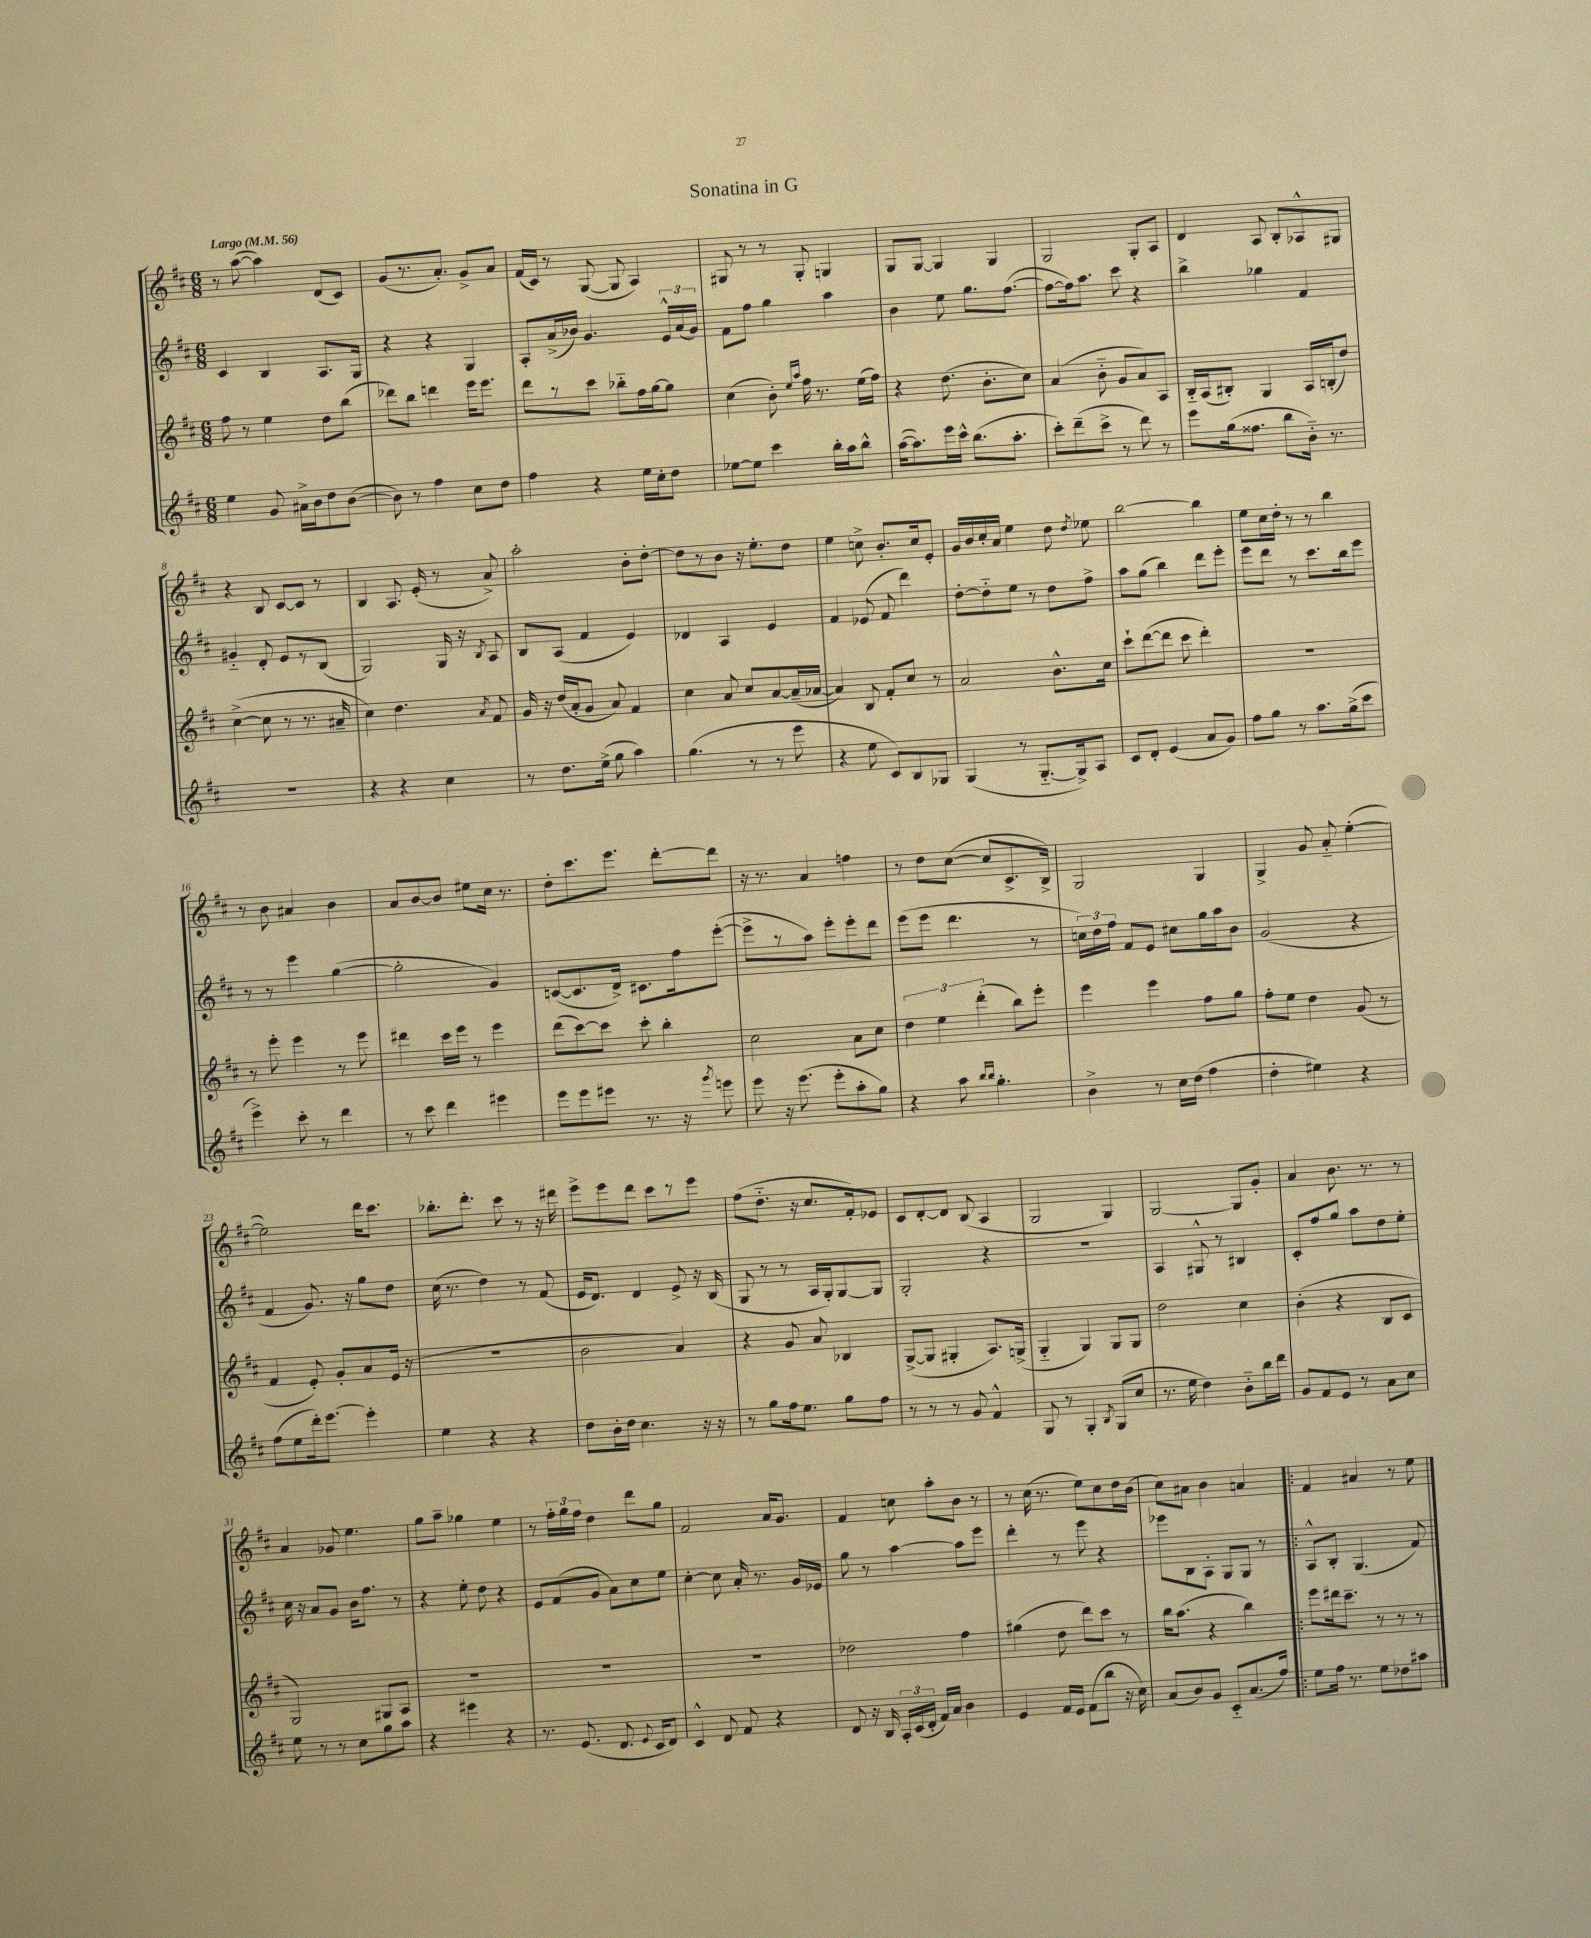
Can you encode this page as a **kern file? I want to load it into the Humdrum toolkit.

**kern	**kern	**kern	**kern
*staff4	*staff3	*staff2	*staff1
*clefG2	*clefG2	*clefG2	*clefG2
*k[f#c#]	*k[f#c#]	*k[f#c#]	*k[f#c#]
*M6/8	*M6/8	*M6/8	*M6/8
*MM56	*MM56	*MM56	*MM56
4ee\	8ff#\	4c#/	8r
.	8r	.	([8aa\
8g/	4ee\	4B/	4aa\])
16a#^\LL	.	.	.
16b\J	.	.	.
8dd\	8dd\L	8.A/L	(8d/L
([8b\J	(8bb\J	.	8c#/J)
.	.	16G/Jk	.
=	=	=	=
8b\])	8ddd-\L)	4r	(8g/L
8r	8bb\J	.	8.r
4ff#\	4ddd\	4r	.
.	.	.	8.a'/J)
8cc#\L	16eee\LK	4G/	8g^/L
.	8.eee\J	.	.
8dd\J	.	.	8a/J
=	=	=	=
4ff#\	8ddd\L	8A'/L	(16f#/LL
.	.	.	16c#/JJ)
.	8r	(16a^/L	8r
.	.	16b-/JJ)	.
4r	8ccc#\J	4.g/	([8G/
.	8bb-'~\L	.	8G/]
16ee\LL	16ff#\L	.	4A/)
16cc#'\J	[16gg\J	.	.
8dd\J	8gg\]J	24e^^/LL	.
.	.	(24a/	.
.	.	24g/JJ)	.
=	=	=	=
[8ee-\L	(4cc#\	8f#\L	8G#/
8ee-\]J	.	8ff#\J	8r
4ccc#\	8b'\)	4gg\	8r
.	16qqee/LL	.	.
.	16qqaa/JJ	.	.
.	16ff#\	.	8G#'/
.	8.r	.	.
16bb'\LL	.	4aa\	4G/
16aa\J	.	.	.
8bb^^\J	(16ee\LL	.	.
.	16ff#\JJ)	.	.
=	=	=	=
([16aa\LK	4r	4b\	8G/L
8.aa\])	.	.	.
.	.	.	[8G/J
16eee\L	(8.dd\	8ee\	4G/]
16ccc#^^\JJ	.	.	.
(8.bb\L	.	8.gg\L	.
.	8.b'\L	.	.
.	.	.	4G/
8.aa'\J	.	([8.ff#\J	.
.	8cc#\J)	.	.
=	=	=	=
8ccc#'\L)	(4a/	8ff#\_L	2G/
(8ddd~\	.	16ff#\]k)	.
.	.	8.aa\J	.
8ccc#^\J	8b'~\	.	.
8r	8g/L	8ccc#\	.
8ddd\)	8a/)	4r	8G'/L
8r	8A/J	.	8A/J
=	=	=	=
8eee\L	16B'~/LL	4bb^\	4d/
.	(16A/J	.	.
(16gg\k	8B#'/J)	.	.
8.ff##\J	.	.	.
.	4G/	4gg-\	8A/
8bb\L	.	.	8B'/L
16b'~\Jk)	16A/LL	4f#/	8A-^^/
8.r	(16B'/J	.	.
.	8dd/J)	.	8G#/J
=	=	=	=
2.r	([4cc#^\	4g#'~/	4r
.	8cc#\]	8d'/	8B/
.	8r	8e/L	[8c#/L
.	8.r	8r	8c#/]J
.	.	(8B/J	8r
.	16a#~/	.	.
=	=	=	=
4r	4cc#\)	2G/)	4B/
4r	4.dd\	.	8.A/
.	.	.	(16e'/
4cc#\	.	16G/	8r
.	.	16r	.
.	8qa/	8qB/	.
.	8f#/	8A/	8a^/)
=	=	=	=
8r	16g/	8B/L	2aa'\
.	16r	.	.
8.dd\L	(16dd/LL	(8A/J	.
.	16a'/J	.	.
.	8g/J	4f#/	.
(16ee^\Jk	.	.	.
8gg\	8a/)	.	.
4aa\)	4f#/	4e/)	8b'\L
.	.	.	[8dd'\J
=	=	=	=
(4.gg\	4cc#\	4d-/	8dd\]L
.	.	.	8r
.	8a/	4A/	8b\J
8r	8cc#/L	.	16r
.	.	.	8.ee'\L
8r	[8a/	4e/	.
8eee\	(16a~/]L	.	8dd\J
.	[16a-/JJ	.	.
=	=	=	=
4r	4a-/])	4f#/	4ee\
8ee\	8B/	(8e-/	8cc^\
8c#/L)	8f#'/L	8f#/	8.b'/L
8B/	8cc#/J	4ddd\)	.
.	.	.	16cc/k
8G-/J	8r	.	8e'/J
=	=	=	=
(4G/	2a/	[8dd'\L	16g/LL
.	.	.	16b/
.	.	8dd'~\]	16cc#'/
.	.	.	16a/JJ
8r	.	8ee\J	4ee\
[8.G'~/L	.	8r	.
.	8.b^^\L	8dd\L	8dd\
16G^/]k)	.	.	.
.	.	.	8qdd/
8A/J	.	8ff#^\J	8ee-\
.	16cc#\Jk	.	.
=	=	=	=
8c#/L	8ccc#`\L	8aa\L	[2bb\
8d'/J	([8ddd\	(8gg\J	.
(4e/	8ddd\]J	4bb\)	.
.	8ccc#\	.	.
8a/L	4ddd'\)	8ddd\L	4bb\]
8g/J)	.	8eee'\J	.
=	=	=	=
8ff#\L	2.r	8eee\L	8ee\L
8gg\J	.	8ddd\J	16cc#\L
.	.	.	16dd'\JJ
8r	.	8r	8r
8.aa\L	.	8.ccc#\L	8r
.	.	.	4bb\
(16gg^\k	.	16bb\k	.
8ccc#\J	.	8eee\J	.
=	=	=	=
4eee^\)	8r	8r	8r
.	8eee'\	8r	8b\
8ccc#'\	4eee\	4eee\	4a#/
8r	.	.	.
4ddd\	8r	([4gg\	4b\
.	8eee\	.	.
=	=	=	=
8r	4ddd#\	2gg'\]	8a/L
8ccc#\	.	.	[8b/
4ddd\	16ccc#\LL	.	8b/]J
.	16eee\JJ	.	.
.	8r	.	8ee#\L
4eee#\	4eee\	4g/)	16cc#\Jk
.	.	.	8.r
=	=	=	=
8eee\L	(8ddd\L	([8c/L	8dd'\L
8eee\	[8ccc#\)	8.c/]	8.ccc#\
8eee#\J	8ccc#\]J	.	.
.	.	16d^/Jk)	8.eee\J
8.r	8ccc#'\	8.c#\L	.
.	4bb'\	.	[8ddd'\L
16r	.	16ff#\k	.
8qggg/	.	.	.
8eee\	.	([8eee'\J	8ddd\]J
=	=	=	=
8eee\	2cc#\	8eee^\]L	16r
.	.	.	8.r
16r	.	8r	.
(8.eee\	.	.	.
.	.	8aa\J)	4a/
8eee'\L	.	8eee'\L	.
8aa'\	8a\L	8eee'\	4ff\
8gg\J)	8cc#\J	8ddd\J	.
=	=	=	=
4r	6dd\	(8eee\L	8r
.	.	8eee\J	8dd\L
.	6ee\	.	.
8aa\	.	4.ddd\	([8cc#\J
.	(6ddd'\	.	.
16qqbb/LL	.	.	.
16qqbb/JJ	.	.	.
4.gg'\	.	.	8cc#/]L
.	8bb\L)	.	8.c#^/
.	8eee'\J	8r	.
.	.	.	16B^/Jk)
=	=	=	=
4b^\	4eee\	24cc\LL)	2G/
.	.	24dd\	.
.	.	24ff#\JJ	.
.	.	8f#/L	.
8r	4eee\	8e/J	.
16cc#\LL	.	8cc#\L	.
(16dd\JJ	.	.	.
4ff#\	8ff#\L	16gg\L	4G/
.	.	16aa\J	.
.	8gg\J	8b\J	.
=	=	=	=
4dd'\	8ff#'\L	(2g/	4G^/
.	8ee\J	.	.
4ee#\)	4dd\	.	8g/
.	.	.	8a'~/
4r	(8g/	4r	([4ee'\
.	8r	.	.
=	=	=	=
(8ff#\L	4f#/	4f#/	2ee\])
8ee\	.	.	.
16ddd'\k)	8e'/)	8.g/)	.
[8.eee\J	.	.	.
.	8g'/L	.	.
.	.	16r	.
4eee'\]	8a/	8gg\L	16ddd\LK
.	.	.	8.ccc#\J
.	(16e/Jk	8dd\J	.
.	16r	.	.
=	=	=	=
4ee\	2.r	(16cc#\	8.bb-'\L
.	.	8.r	.
.	.	.	8.ddd'\J
4r	.	4dd\)	.
.	.	.	8ccc#\
4r	.	8r	8r
.	.	(8f#/	16r
.	.	.	16ddd#\
=	=	=	=
8dd\L	2b\	16e/LK	8eee^\L
.	.	8.d/J)	.
16b'\L	.	.	8eee\
16dd\JJ	.	.	.
4.cc#\	.	4d/	8ddd\J
.	.	.	8ccc#\L
.	4a/)	8e^/	8r
16r	.	16r	8eee\J
16r	.	(16B/	.
=	=	=	=
8r	4r	8G/	(8ff#\L
8gg\L	.	8r	8.dd'~\J
16ff#\k	8g/	8r	.
8.ee\J	.	.	16r
.	8a/	16A/LL	8.cc#/L
.	.	16G'/J)	.
8gg\L	4B-/	[8G/	.
.	.	.	16f#'/k)
8ff#\J	.	8G/]J	8e-/J
=	=	=	=
8r	([8G^/L	2G'/	8c#/L
8r	8G/]J	.	[8d'/
8r	4G#'/	.	8d/]J
8g/	.	.	(8B/
4f#^^/	8.A/L)	4r	4A/
.	(16G^/Jk	.	.
=	=	=	=
8G/	4G'~/	2.r	2G/
8r	.	.	.
4G'/	4G/)	.	.
8qB/	.	.	.
(8G/L	8G/L	.	4G/)
8cc#/J	8G/J	.	.
=	=	=	=
8.r	2dd\	4A/	[2G/
16ee\	.	.	.
4dd\)	.	8G#^^/	.
.	.	8r	.
8b'~\L	4cc#\	4B#/	8G/]L
16bb\L	.	.	8g'/J
16ddd\JJ	.	.	.
=	=	=	=
8g/L	(4b'\	8c#'/L	4a/
8f#/	.	8ff#/	.
8e/J	4r	8gg/J	8.b\
8r	.	8aa\L	.
.	.	.	8.r
8a\L	8B/L	8dd\	.
8cc#\J	8c#/J	8ee'\J	8r
=	=	=	=
8ee\	2G/)	16cc#\	4a/
.	.	16r	.
8r	.	8a/L	.
8r	.	8g/J	8g-/
8cc#\L	.	16b\LK	4.ee\
.	.	8.ff#\J	.
8gg\	8G#/L	.	.
8aa\J	8A/J	8r	.
=	=	=	=
4r	2.r	4r	8gg\L
.	.	.	8aa~\J
4eee#\	.	8ee'\	4gg-\
.	.	8dd\	.
4r	.	4r	4ee\
=	=	=	=
8.r	2.r	8e/L	8r
.	.	(8f#/	24ff#'\LL
.	.	.	24gg\
(8.e/	.	.	.
.	.	.	24ff#\JJ
.	.	8g/J	4dd\
8.d/	.	8a\L)	.
.	.	8cc#\	8ddd\L
8qqe/	.	.	.
16c#/LK	.	.	.
8d/J)	.	8ee\J	8gg\J
=	=	=	=
4c#^^/	2.r	[4cc#'\	2f#/
8d/	.	8cc#\]	.
8f#/	.	16a'/	.
.	.	8.r	.
4r	.	.	16a/LK
.	.	.	8.g/J
.	.	16g/LL	.
.	.	16e-/JJ	.
=	=	=	=
8d/	2dd-\	8gg\	4f#/
16r	.	8r	.
16B/	.	.	.
24A'/LL	.	[4aa\	8cc\
(24c#/	.	.	.
24d'/JJ	.	.	.
16f#/LL)	.	.	8aa'\L
16a/JJ	.	.	.
4b\	4ff#\	8aa\]L	8b\J
.	.	8eee\J	8r
=	=	=	=
4e/	(4gg#\	4ddd'\	8r
.	.	.	(16cc#\
.	.	.	8.r
16f#/LL	8dd\	8r	.
16e/JJ	.	.	.
(8f#\L	8ddd\L)	8eee\	8ee\L)
8bb\J	8ccc#\J	4r	8cc#\
16r	8r	.	16dd\L
16cc#\)	.	.	(16b\JJ
=	=	=	=
(8a/L	16bb\LK	8eee-\L	8cc#\L)
.	(8.aa\J	.	.
8b/)	.	8B\	8a#\J
8g/J	4r	8A'\J	4b\
8c#'~/L	.	8G/L	.
(8.a/	4bb\)	8G/J	4a/
.	.	8r	.
16ff#/Jk)	.	.	.
=!|:	=!|:	=!|:	=!|:
8ee\L	8eee\L	8A^^/L	4f#/
16ff#\Jk	16ddd#\k	8B'/J	.
8.r	8.ccc#~\J	.	.
.	.	(4.G/	4a#/
8ee\L	8r	.	.
8dd-\	8r	.	8r
8aa#\J	8r	8f#/)	8ee\
==	==	==	==
*-	*-	*-	*-
